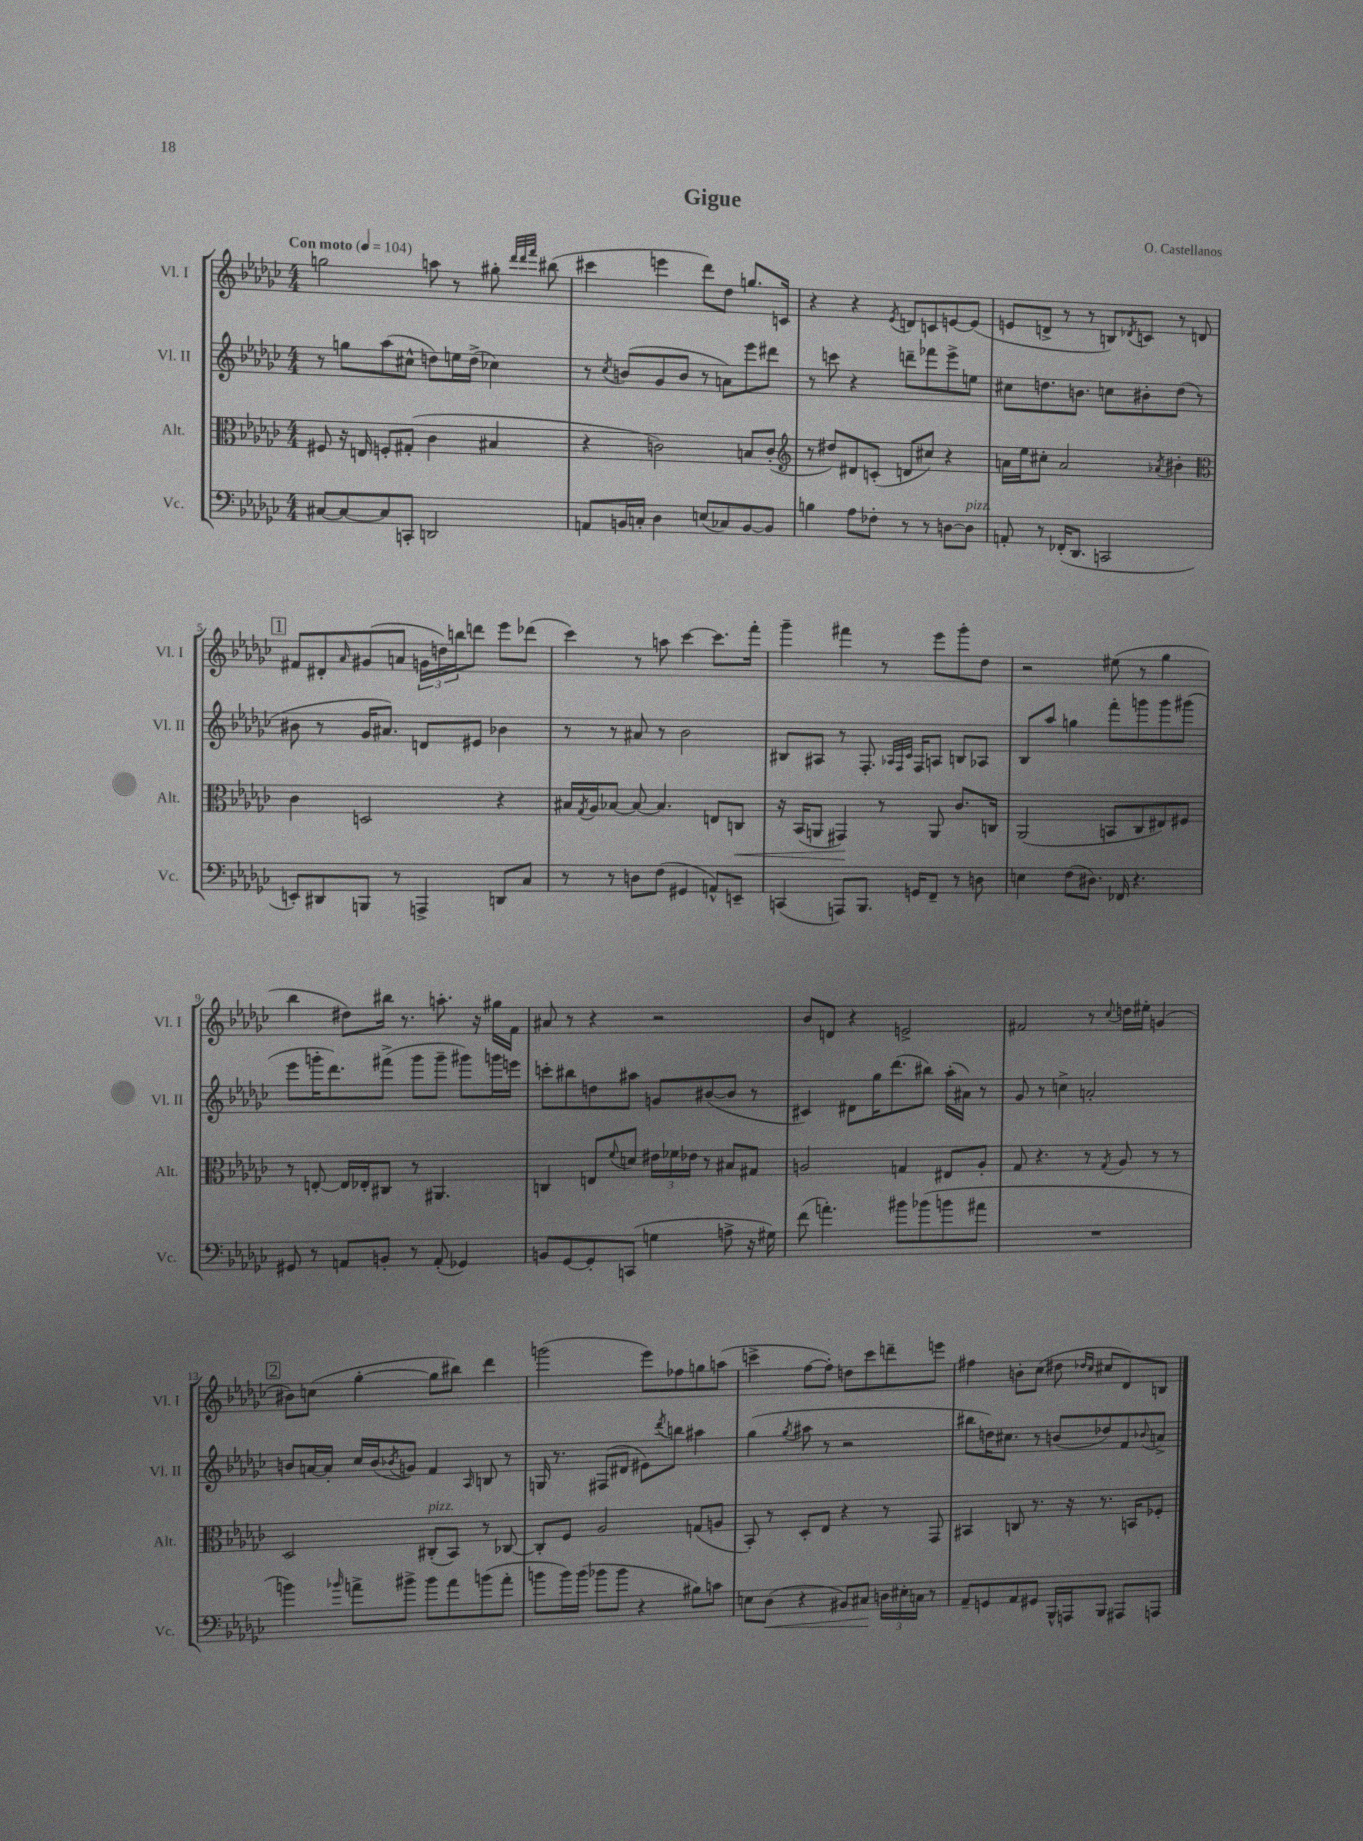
\header { title = "Gigue" composer = "O. Castellanos" }
<<
\new StaffGroup <<
\new Staff = "s0" \with { instrumentName = "Vl. I" shortInstrumentName = "Vl. I" } {
    \clef treble \key ges \major \numericTimeSignature \time 4/4 \tempo "Con moto" 4 = 104
    g''2 a''8 r8 gis''8-. \grace { des'''32 des'''32 f'''32 } bis''8( |
    cis'''4 e'''4 des'''8) des''8 g''8. c'16 |
    r4 r4 \acciaccatura { ees'8 } d'8 c'8 e'8~ e'8( |
    e'8 d'8-> r8 r8 b8) \acciaccatura { des'8 } c'8 r8 d'8 |
    \mark \markup { \box "1" } fis'8 dis'8-. \grace { aes'16 } gis'8( a'8 \tuplet 3/2 { g'16 d''16) b''16 } d'''8 ees'''8 des'''8( |
    ces'''4) r8 a''8 ces'''4~ ces'''8. f'''16-. |
    ges'''4-- fis'''4 r8 ees'''8 ges'''8-. des''8 |
    r2 eis''8( r8 ges''4 |
    bes''4 dis''8) bis''16 r8. a''8.-. r16 gis''16 f'16 |
    ais'8 r8 r4 r2 |
    bes'8 d'8 r4 e'2-> |
    fis'2 r8 \appoggiatura { ces''8 } d''16 eis''16-. g'4( |
    \mark \markup { \box "2" } bis'8) c''8( ges''4~-. ges''8 bis''8) des'''4 |
    g'''2( ees'''8) fes''8 g''8 a''8( |
    c'''4-> f''8~ f''8-.) d''8 c'''8 d'''8-- e'''8 |
    fis''4 b'8-. ces''8( dis''8 \grace { des''16 ces''16 } cis''8 des'8) b8 \bar "|." |
}
\new Staff = "s1" \with { instrumentName = "Vl. II" shortInstrumentName = "Vl. II" } {
    \clef treble \key ges \major \numericTimeSignature \time 4/4
    r8 g''8 aes''8( cis''8-^ d''8) e''16 d''16->( ces''4) |
    r8 \acciaccatura { ces''8 } b'8( ges'8 b'8 r8 a'8) ees'''8 dis'''8 |
    r8 c'''8 r4 d'''8-- fes'''8 ees'''8-> e''8 |
    cis''8 d''8. b'8. c''8 bis'8-. d''8( r8 |
    \mark \markup { \box "1" } bis'8 r8 ges'16 ais'8.) d'8 eis'8 bes'4 |
    r8 r8 ais'8 r8 bes'2 |
    bis8 ais8 r8 f8.-. \grace { aes32 f32 ces'32 } f16 a8 b8 aes8 |
    bes8 aes''8 g''4 f'''8-. g'''8 g'''8 gis'''8( |
    ees'''8 g'''16-. des'''8.) fis'''8->( g'''8 g'''8-- gis'''8) g'''16 e'''16 |
    c'''8-. bis''8 d''8 ais''8 g'8 bis'8~( bis'8 r8 |
    cis'4) dis'8 ges''16 des'''8.( bis''8) aes''16-.( ais'16) r8 |
    ges'8 r8 c''4-> a'2-. |
    \mark \markup { \box "2" } b'8 a'16~ a'16-. ces''16 b'16( \acciaccatura { bes'8 } g'8) f'4 \grace { aes16 } b8 r8 |
    g16 r8. fis8( dis'8 eis'8) \acciaccatura { des'''8 } b''8 ais''4 |
    ges''4( \acciaccatura { ges''8 } ais''8 r8 r2 |
    bis''8 d''16) cis''8. r8 b'8( des''8) f'8 \appoggiatura { bes'8 } a'8-> \bar "|." |
}
\new Staff = "s2" \with { instrumentName = "Alt." shortInstrumentName = "Alt." } {
    \clef alto \key ges \major \numericTimeSignature \time 4/4
    fis8 r16 e16 f8-. gis8-.( ces'4 bis4 |
    r4 c'2) b8 c'8-.( |
    \clef treble r8 dis''8) dis'8 c'8-.( d'8 cis''8) r4 |
    a'16 ees''16 cis''8-. a'2 \acciaccatura { aes'8 } bis'4-. |
    \mark \markup { \box "1" } \clef alto ces'4 d2 r4 |
    bis16 \acciaccatura { ges8 } aes16 bes8~ bes8~ bes4. e8 c8\< |
    r16 bes,16( a,8 gis,4\!) r8 a,8 ces'8. c16 |
    aes,2( b,8 ces8 eis8) fis8 |
    r8 e8~-. e16 ees16-. cis8 r8 ais,4. |
    c4 e8 \appoggiatura { f'8 } d'8 \tuplet 3/2 { eis'16 fes'16 ees'16 } r8 bis8 gis8 |
    a2 g4 eis8 a8-. |
    ges8 r4. r8 \acciaccatura { ges8 } aes8 r8 r8 |
    \mark \markup { \box "2" } des2 cis8-.^\markup { \italic "pizz." }( bes,8) r8 ces8~ |
    ces8-. f8 aes2 g8( a8 |
    bes,8-.) r8 des8-. ees8 r4 r8 ges,8 |
    bis,4 c8 r8. r16 r8. b,16 fes8-. \bar "|." |
}
\new Staff = "s3" \with { instrumentName = "Vc." shortInstrumentName = "Vc." } {
    \clef bass \key ges \major \numericTimeSignature \time 4/4
    cis8~ cis8~ cis8 c,8-. d,2 |
    a,8 b,16 c16-. des4 e8( ces8) b,8~ b,8 |
    b4 aes8 fes8-. r8 r8 d8~ d8^\markup { \italic "pizz." } |
    a,8-. r8 fes,16-.( des,8. c,2 |
    \mark \markup { \box "1" } e,8-.) dis,8 b,,8 r8 a,,4-> d,8 ces8 |
    r8 r8 d8 f8( gis,4 a,8-^) e,8-- |
    c,4( a,,8) bes,,8. g,16 f,8-- r8 d8 |
    e4 f8( dis8.) fes,16 r4. |
    gis,8 r8 a,8 b,8-. r8 a,8-.( ges,4) |
    b,8 ges,8~ ges,8-. c,8( g4 a8-> r16 gis16) |
    f'8( a'4.-.) bis'8 bes'8( b'8 ais'8 |
    R1 |
    \mark \markup { \box "2" } b'4) \grace { bes'16 } a'8-> bis'8-> bis'8 a'8 b'8( a'8-. |
    b'8 b'16) b'16( bes'8 bes'8 r4 bis8) c'8 |
    e8 des8\<( r4 bis,8) cis8\! \tuplet 3/2 { d16 eis16-. c16 } r8 |
    aes,8-- g,8 aes,8 gis,8 bes,,16-^ a,,16 bes,,8 ais,,8 a,,8 \bar "|." |
}
>>
>>
